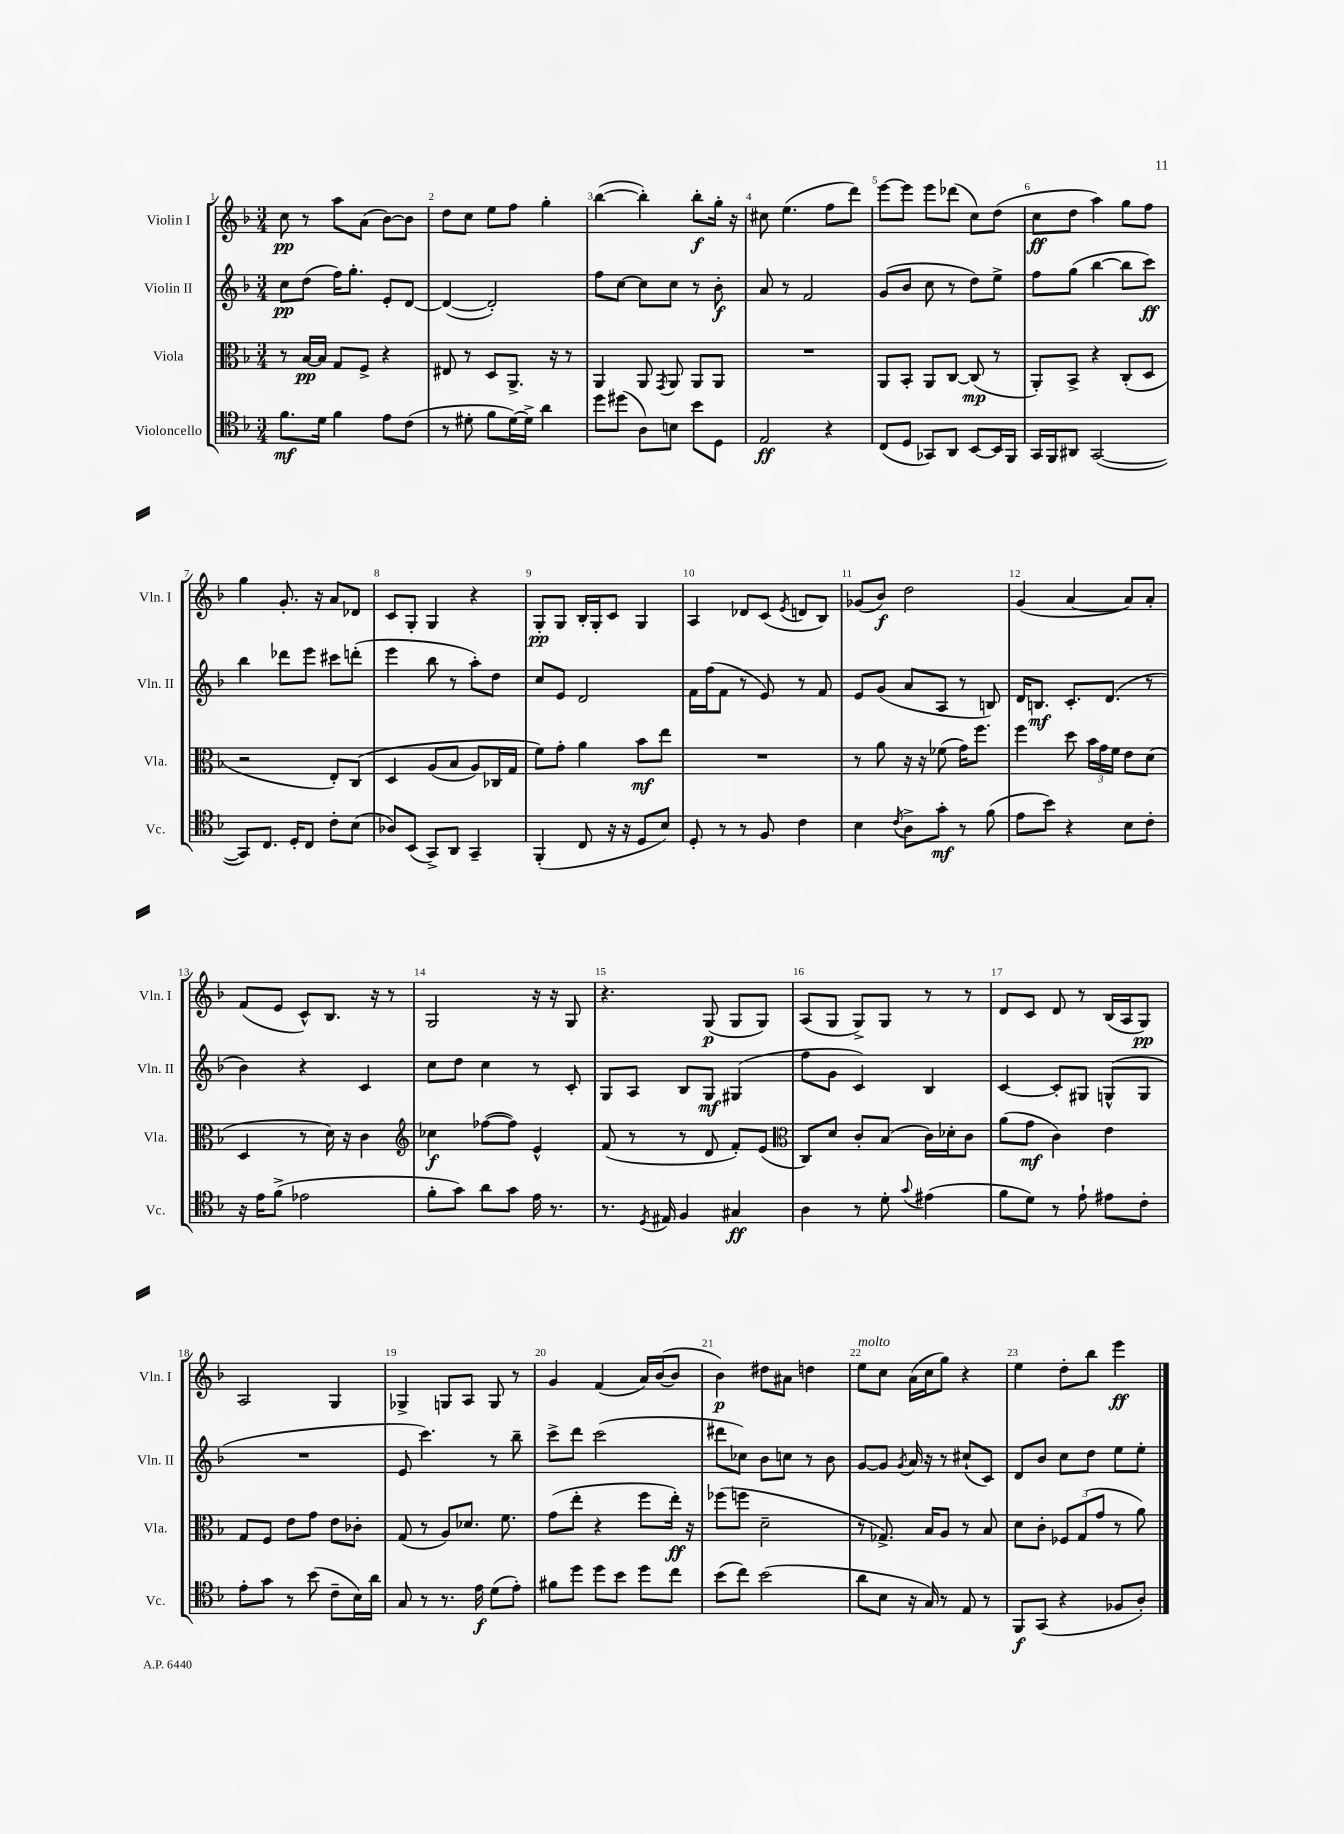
<<
\new StaffGroup <<
\new Staff = "s0" \with { instrumentName = "Violin I" shortInstrumentName = "Vln. I" } {
    \clef treble \key f \major \numericTimeSignature \time 3/4
    \autoBeamOff c''8\pp r8 a''8[ a'8]( bes'8[~) bes'8] |
    d''8[ c''8] e''8[ f''8] g''4-. |
    bes''4~( bes''4-.) bes''8[-.\f g''16]-. r16 |
    cis''8 e''4.( f''8[ d'''8]) |
    e'''8[~ e'''8] e'''8[ des'''8]( c''8[) d''8]( |
    c''8[\ff d''8] a''4) g''8[ f''8] |
    g''4 g'8.-. r16 a'8[ des'8] |
    c'8[ g8]-. g4 r4 |
    g8[-.\pp g8] bes16[-. g16-. c'8] g4 |
    a4 des'8[ c'8]( \acciaccatura { e'8 } d'8[ bes8]) |
    ges'8[( bes'8]\f) d''2 |
    g'4( a'4~ a'8[) a'8]-. |
    f'8[( e'8] c'8[-^) bes8.] r16 r8 |
    g2 r16 r16 g8 |
    r4. g8\p( g8[ g8]) |
    a8[( g8] g8[->) g8] r8 r8 |
    d'8[ c'8] d'8 r8 bes16[( a16 g8]\pp) |
    a2 g4 |
    ges4-> g8[ a8] g8 r8 |
    g'4 f'4( a'16[) bes'16~( bes'8] |
    bes'4\p) dis''8[ ais'8] d''4 |
    e''8[^\markup { \italic "molto" } c''8] a'16[( c''16 g''8]) r4 |
    e''4 d''8[-. bes''8] e'''4\ff \bar "|." |
}
\new Staff = "s1" \with { instrumentName = "Violin II" shortInstrumentName = "Vln. II" } {
    \clef treble \key f \major \numericTimeSignature \time 3/4
    \autoBeamOff c''8[\pp d''8]( f''16[) g''8.]-. e'8[-. d'8]~ |
    d'4~( d'2-.) |
    f''8[ c''8]~ c''8[ c''8] r8 bes'8-.\f |
    a'8 r8 f'2 |
    g'8[( bes'8] c''8 r8 d''8[) e''8]-> |
    f''8[ g''8]( bes''4~ bes''8[ c'''8]\ff) |
    bes''4 des'''8[ e'''8] cis'''8[ d'''8]-.( |
    e'''4 bes''8 r8 a''8[-.) d''8] |
    c''8[ e'8] d'2 |
    f'16[ f''16( f'8] r8 e'8) r8 f'8 |
    e'8[ g'8]( a'8[ a8] r8 b8) |
    d'16[ b8.]\mf c'8.[-. d'8.]( r8 |
    bes'4) r4 c'4 |
    c''8[ d''8] c''4 r8 c'8-. |
    g8[ a8] bes8[ g8]\mf gis4( |
    f''8[ g'8] c'4) bes4 |
    c'4~ c'8[-. gis8] g8[-^( g8] |
    R2. |
    e'8 c'''4.) r8 bes''8-- |
    c'''8[-> d'''8] c'''2( |
    dis'''8[ ces''8]) bes'8[ c''8] r8 bes'8 |
    g'8[~ g'8] \acciaccatura { g'8 } a'16 r16 r8 cis''8[-!( c'8]) |
    d'8[ bes'8] c''8[ d''8] e''8[ e''8]-. \bar "|." |
}
\new Staff = "s2" \with { instrumentName = "Viola" shortInstrumentName = "Vla." } {
    \clef alto \key f \major \numericTimeSignature \time 3/4
    \autoBeamOff r8 bes16[~\pp bes16] g8[ f8]-> r4 |
    eis8 r8 d8[ a,8.]-> r16 r8 |
    a,4 a,8 \acciaccatura { g,8 } a,8 a,8[ a,8] |
    R2. |
    a,8[ bes,8]-. a,8[ c8]~ c8\mp( r8 |
    a,8[-.) bes,8]-> r4 c8[-.( d8] |
    r2 e8[-.) c8]\( |
    d4 a8[( bes8] a8[) ces16 g16] |
    f'8[\) g'8]-. a'4 bes'8[\mf e''8] |
    R2. |
    r8 a'8 r16 r16 fes'8( g'16[) f''8.] |
    f''4 d''8 \tuplet 3/2 { bes'16[ g'16 f'16] } e'8[ d'8]( |
    d4 r8 d'16) r16 c'4 |
    \clef treble ces''4\f fes''8[~( fes''8]) e'4-^ |
    f'8( r8 r8 d'8 f'8[-.) e'8]( |
    \clef alto c8[) d'8] c'8[-. bes8]( c'16[) des'16-. c'8] |
    a'8[( g'8]\mf c'4) e'4 |
    g8[ f8] e'8[ g'8] e'8[ ces'8]-. |
    g8( r8 a8[) des'8.] f'8. |
    g'8[( e''8]-. r4 f''8[ e''16]-.\ff) r16 |
    fes''8[( f''8] d'2-- |
    r8 ges8.->) bes16[ a8] r8 bes8 |
    d'8[ c'8]-. \tuplet 3/2 { fes8[ g8( g'8] } r8 a'8) \bar "|." |
}
\new Staff = "s3" \with { instrumentName = "Violoncello" shortInstrumentName = "Vc." } {
    \clef tenor \key f \major \numericTimeSignature \time 3/4
    \autoBeamOff f'8.[\mf d'16] f'4 e'8[ c'8]( |
    r8 dis'8-. f'8[ dis'16~) dis'16]-> a'4 |
    d''8[ dis''8]( a8[) b8] bes'8[ d8] |
    e2\ff r4 |
    c8[( d8] ges,8[) a,8] bes,8[~ bes,16 f,16] |
    g,16[ f,16 ais,8] g,2~( |
    g,8[) c8.] d16[-. c8] c'8[-. bes8]( |
    aes8[) bes,8]( g,8[->) a,8] g,4-- |
    f,4-.( c8 r16 r16 d8[ bes8]) |
    d8-. r8 r8 f8 c'4 |
    bes4 \acciaccatura { c'8 } a8[-> g'8]-.\mf r8 f'8( |
    e'8[ bes'8]) r4 bes8[ c'8]-. |
    r16 e'16[ f'8]->( ees'2 |
    f'8[-. g'8]) a'8[ g'8] e'16 r8. |
    r8. \acciaccatura { d8 } eis16 f4 gis4\ff |
    a4 r8 d'8-. \appoggiatura { g'8 } eis'4( |
    f'8[ d'8]) r8 e'8-! eis'8[ c'8]-. |
    e'8[-. g'8] r8 bes'8( c'8[-- bes16) a'16] |
    g8 r8 r8. e'16\f d'8[( e'8]-.) |
    fis'8[ d''8] d''8[ bes'8] d''8[ c''8] |
    bes'8[( c''8]) bes'2( |
    a'8[ bes8] r16 g16) r8 e8 r8 |
    f,8[\f g,8]( r4 fes8[ a8]-.) \bar "|." |
}
>>
>>
\layout { \context { \Score \override BarNumber.break-visibility = ##(#f #t #t) barNumberVisibility = #all-bar-numbers-visible } }
